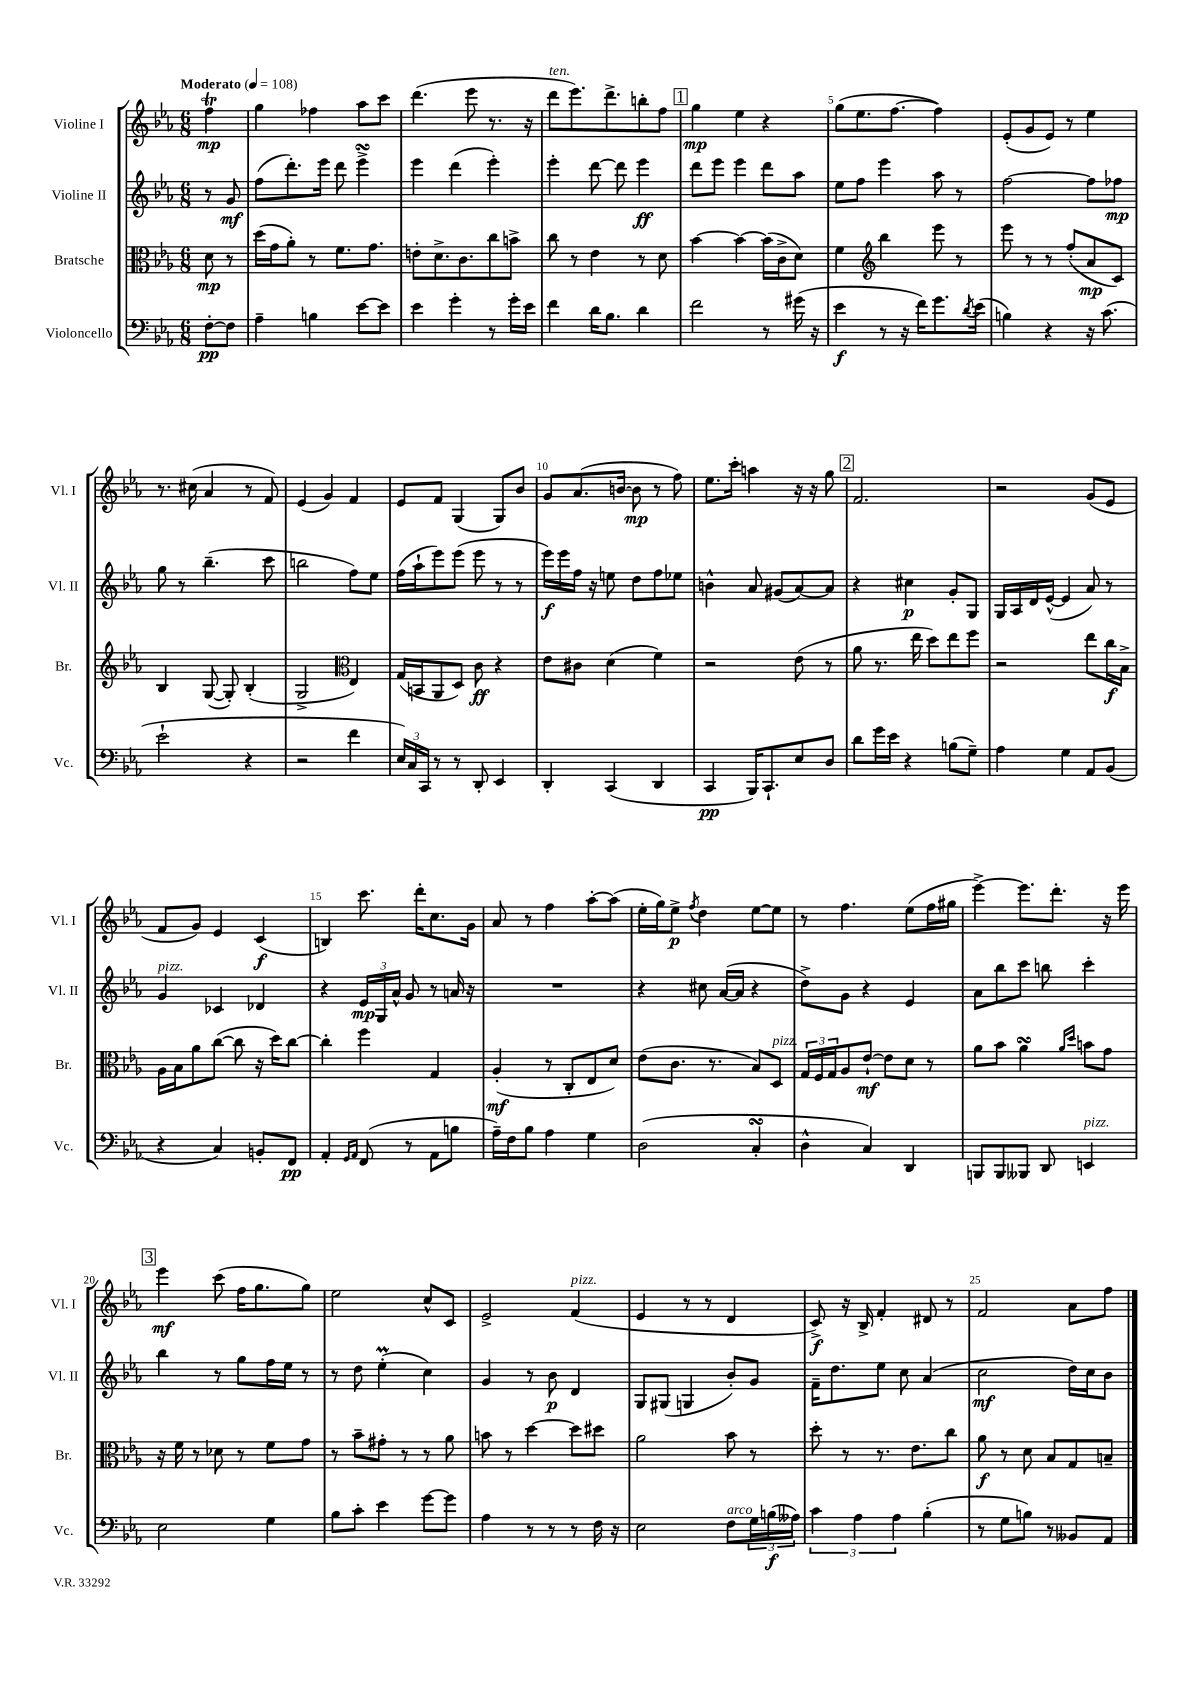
<<
\new StaffGroup <<
\new Staff = "s0" \with { instrumentName = "Violine I" shortInstrumentName = "Vl. I" } {
    \clef treble \key ees \major \numericTimeSignature \time 6/8 \partial 4 \tempo "Moderato" 4 = 108
    f''4\trill\mp |
    g''4 fes''4 aes''8 c'''8 |
    d'''4.( ees'''8 r8. r16 |
    d'''8^\markup { \italic "ten." } ees'''8.) d'''8.-> b''8-. f''8 |
    \mark \markup { \box "1" } g''4\mp ees''4 r4 |
    g''8( ees''8. f''8.~ f''4) |
    ees'8-.( g'8 ees'8) r8 ees''4 |
    r8. cis''16( aes'4 r8 f'8) |
    ees'4( g'4) f'4 |
    ees'8 f'8 g4( g8) bes'8 |
    g'8 aes'8.( b'16~ b'8\mp r8 f''8) |
    ees''8. c'''16-. a''4 r16 r16 g''8 |
    \mark \markup { \box "2" } f'2. |
    r2 g'8( ees'8 |
    f'8 g'8) ees'4 c'4\f( |
    b4) c'''8. d'''16-. c''8. g'16 |
    aes'8 r8 f''4 aes''8~-. aes''8( |
    ees''16-. g''16) ees''8->\p \acciaccatura { f''8 } d''4 ees''8~ ees''8 |
    r8 f''4. ees''8( f''16 gis''16 |
    ees'''4~->) ees'''8. d'''8.-. r16 ees'''16 |
    \mark \markup { \box "3" } ees'''4\mf c'''8( f''16 g''8. g''8) |
    ees''2 c''8-^ c'8 |
    ees'2-> f'4^\markup { \italic "pizz." }( |
    ees'4 r8 r8 d'4 |
    c'8->\f) r16 bes16-> f'4-. dis'8 r8 |
    f'2 aes'8 f''8 \bar "|." |
}
\new Staff = "s1" \with { instrumentName = "Violine II" shortInstrumentName = "Vl. II" } {
    \clef treble \key ees \major \numericTimeSignature \time 6/8 \partial 4
    r8 g'8\mf |
    f''8( d'''8.-.) ees'''16 d'''8 ees'''4->\turn |
    ees'''4 d'''4( ees'''4-.) |
    ees'''4-. d'''8~ d'''8 ees'''4\ff |
    \mark \markup { \box "1" } d'''8 ees'''8 ees'''4 d'''8 aes''8 |
    ees''8 f''8 ees'''4 aes''8 r8 |
    f''2~ f''8 fes''8\mp |
    g''8 r8 bes''4.--( c'''8 |
    b''2 f''8) ees''8 |
    f''16( aes''16-! ees'''8) ees'''8( ees'''8 r8 r8 |
    ees'''16\f) ees'''16 f''16 r16 e''8 d''8 f''8 ees''8 |
    b'4-^ aes'8 gis'8( aes'8~) aes'8 |
    \mark \markup { \box "2" } r4 cis''4\p g'8-. g8 |
    g16 aes16 d'16 ees'16~-^( ees'4 aes'8) r8 |
    g'4^\markup { \italic "pizz." } ces'4 des'4 |
    r4 \tuplet 3/2 { ees'16\mp g16 aes'16-^ } g'8 r8 a'16 r16 |
    R2. |
    r4 cis''8 aes'16~( aes'16 r4 |
    d''8->) g'8 r4 ees'4 |
    aes'8 bes''8 c'''8 b''8 c'''4-. |
    \mark \markup { \box "3" } bes''4 r8 g''8 f''16 ees''16 r8 |
    r8 d''8 ees''4-.\prall( c''4) |
    g'4 r8 bes'8\p d'4 |
    g8 gis8( g4 bes'8-.) g'8 |
    f'16-- d''8. ees''8 c''8 aes'4( |
    c''2\mf d''16) c''16 bes'8 \bar "|." |
}
\new Staff = "s2" \with { instrumentName = "Bratsche" shortInstrumentName = "Br." } {
    \clef alto \key ees \major \numericTimeSignature \time 6/8 \partial 4
    d'8\mp r8 |
    d''16( g'16 aes'8-.) r8 f'8. g'8. |
    e'8-. d'8.-> c'8. c''8 b'8-> |
    c''8 r8 ees'4 r8 d'8 |
    \mark \markup { \box "1" } bes'4~ bes'4~ bes'16( c'16-> d'8) |
    f'4 \clef treble bes''4 ees'''8 r8 |
    ees'''8 r8 r8 f''8-.( aes'8\mp c'8) |
    bes4 g8~( g8-.) bes4-.( |
    g2-> \clef alto ees4) |
    g16( b,16 aes,8 d8) c'8\ff r4 |
    ees'8 cis'8 d'4( f'4) |
    r2 ees'8( r8 |
    \mark \markup { \box "2" } aes'8 r8. ees''16 d''8) ees''8 f''8 |
    r2 ees''8 c''16\f bes16-> |
    aes16 bes16 aes'8 c''8~( c''8 r16 d''16) c''8~ |
    c''4-. f''4 g4 |
    aes4-.\mf( r8 c8-. ees8 d'8) |
    ees'8( c'8. r8. bes8) d8^\markup { \italic "pizz." } |
    \tuplet 3/2 { g16 f16 g16 } aes8 ees'8~-!\mf ees'8 d'8 r8 |
    aes'8 bes'8 aes'4\turn \grace { aes'16 d''16 } b'8 g'8 |
    \mark \markup { \box "3" } r16 f'16 r8 des'8 r8 f'8 g'8 |
    r8 bes'8-- gis'8-. r8 r8 aes'8 |
    b'8 r8 d''4~ d''8 dis''8 |
    aes'2 bes'8 r8 |
    d''8-. r8 r8. ees'8. c''8 |
    aes'8\f r8 d'8 bes8 g8 b8-- \bar "|." |
}
\new Staff = "s3" \with { instrumentName = "Violoncello" shortInstrumentName = "Vc." } {
    \clef bass \key ees \major \numericTimeSignature \time 6/8 \partial 4
    f8~-.\pp f8 |
    aes4-- b4 ees'8~ ees'8 |
    ees'4 g'4-. r8 g'16-. ees'16 |
    f'4 d'16 bes8. d'4 |
    \mark \markup { \box "1" } f'2 r8 gis'16( r16 |
    ees'4\f r8 r16 f'16) g'8. \acciaccatura { d'8 } ees'16( |
    b4) r4 r16 c'8.( |
    ees'2-! r4 |
    r2 f'4 |
    \tuplet 3/2 { ees16) c16 c,16 } r8 r8 d,8-. ees,4 |
    d,4-. c,4( d,4 |
    c,4\pp bes,,16) c,8.-! ees8 d8 |
    \mark \markup { \box "2" } d'8 g'16 ees'16 r4 b8( g8--) |
    aes4 g4 aes,8 bes,8( |
    r4 c4) b,8-. f,8\pp |
    aes,4-. \grace { g,16 aes,16 } f,8( r8 aes,8 b8 |
    aes16--) f16 bes8 aes4 g4 |
    d2( c4-.\turn |
    d4-^ c4) d,4 |
    b,,8 b,,8 beses,,8 d,8 e,4^\markup { \italic "pizz." } |
    \mark \markup { \box "3" } ees2 g4 |
    bes8 c'8-. ees'4 g'8~ g'8 |
    aes4 r8 r8 r8 f16 r16 |
    ees2 f8^\markup { \italic "arco" } \tuplet 3/2 { g16 b16\f( aeses16) } |
    \tuplet 3/2 { c'4 aes4 aes4 } bes4-.( |
    r8 g8 b8) r8 beses,8 aes,8 \bar "|." |
}
>>
>>
\layout { \context { \Score \override BarNumber.break-visibility = ##(#f #t #t) barNumberVisibility = #(every-nth-bar-number-visible 5) } }
